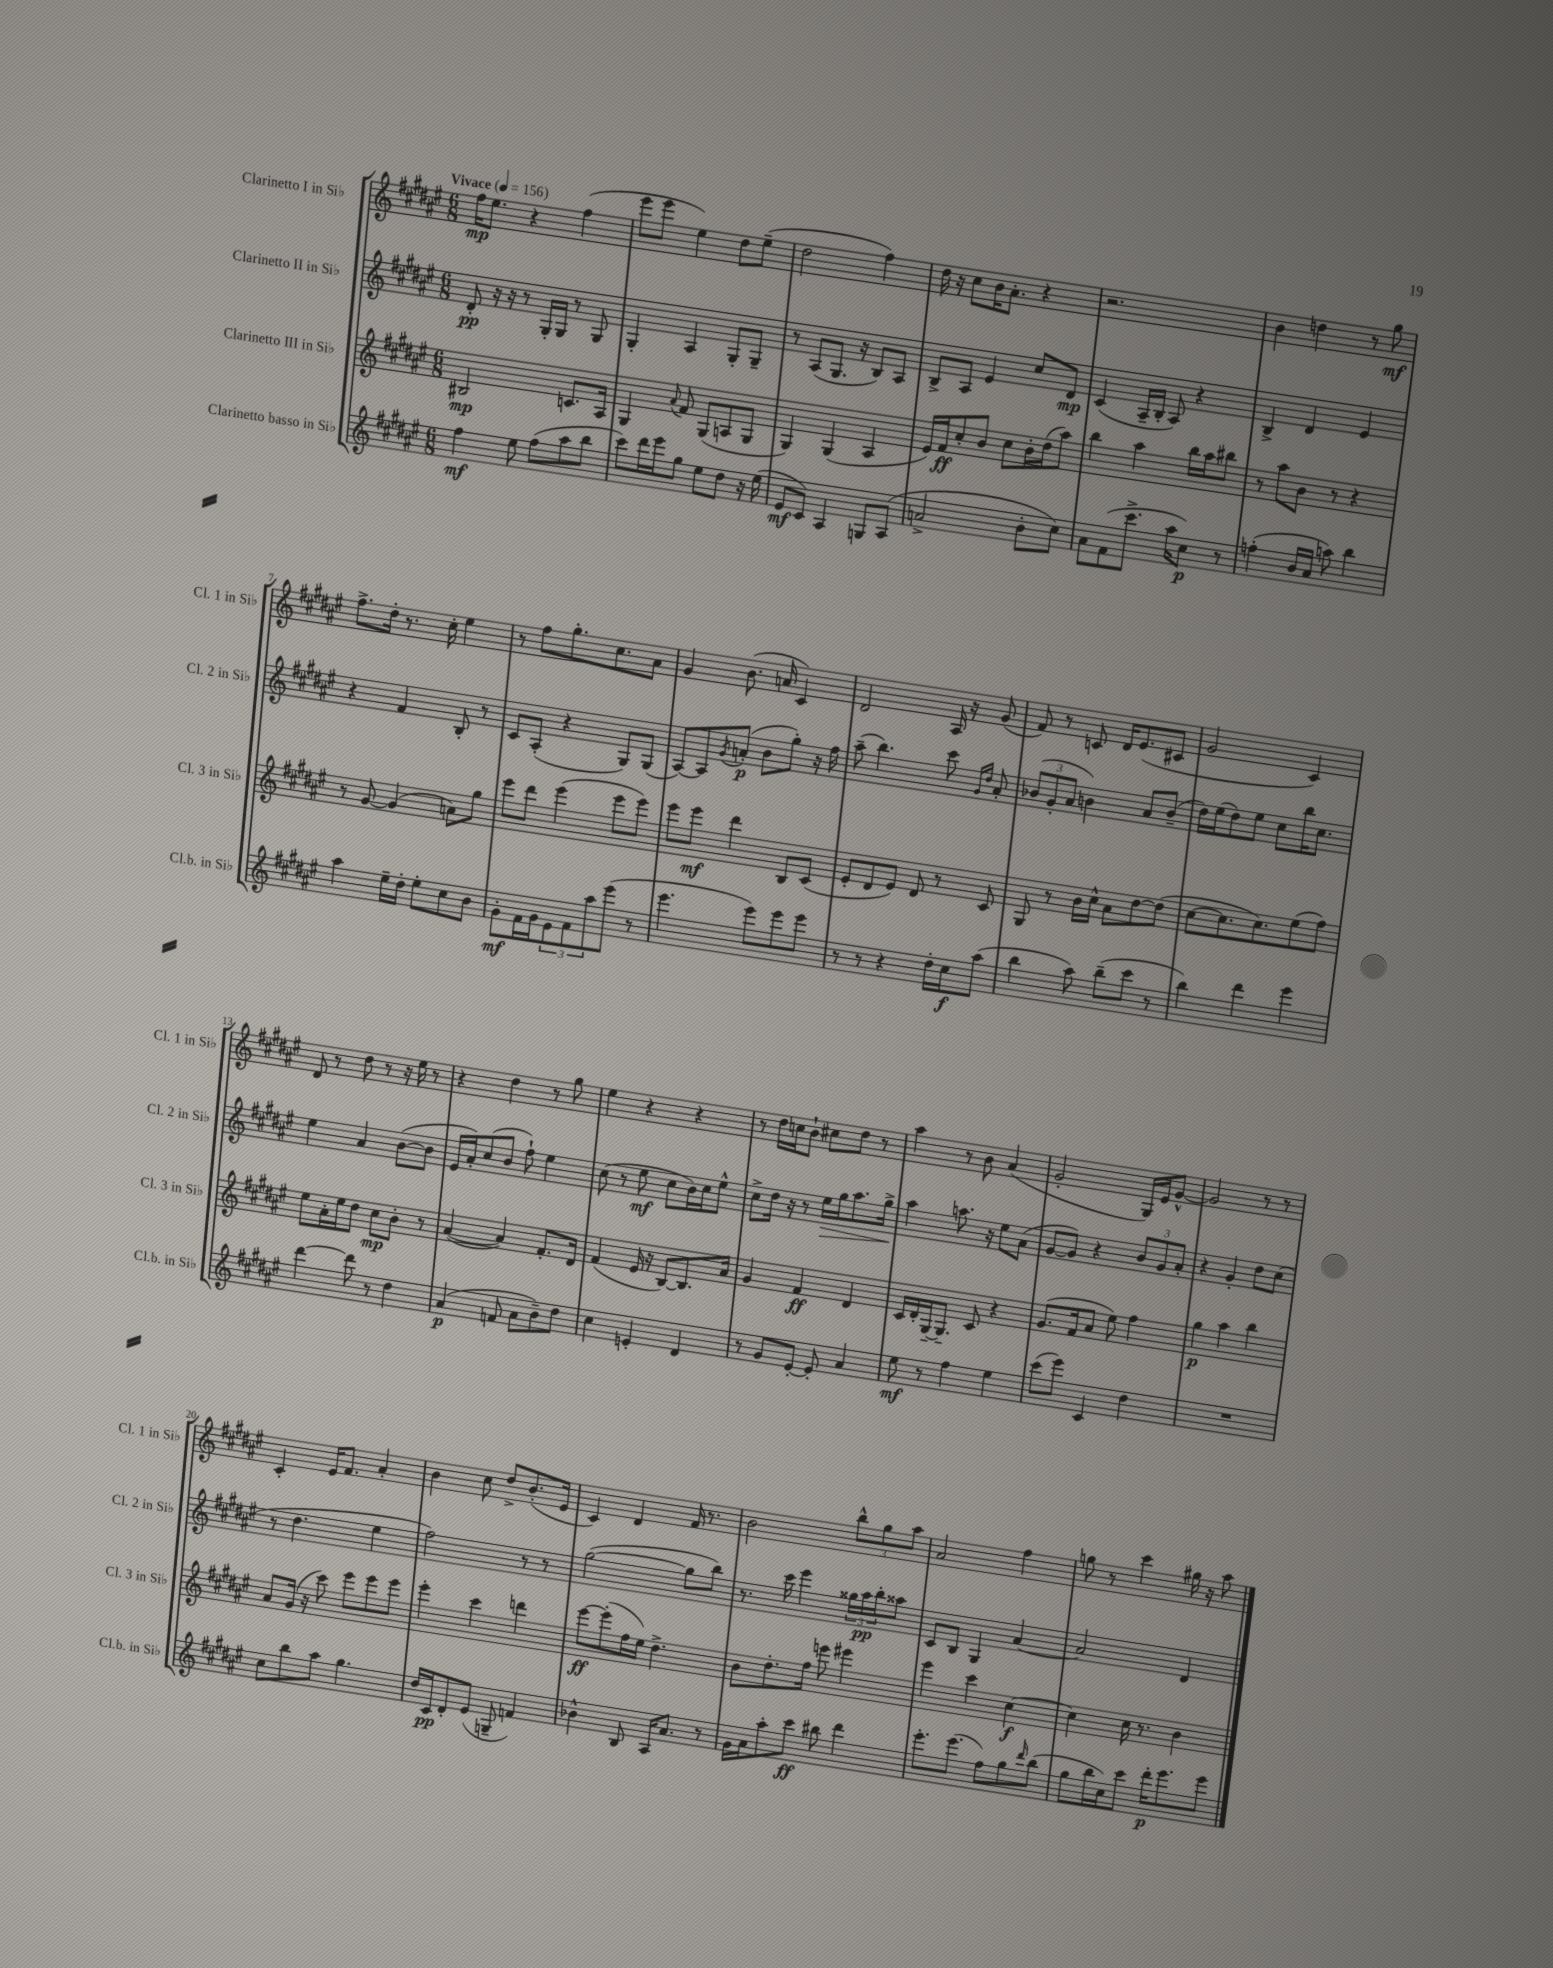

**kern	**kern	**kern	**kern
*staff4	*staff3	*staff2	*staff1
*clefG2	*clefG2	*clefG2	*clefG2
*k[f#c#g#d#a#e#]	*k[f#c#g#d#a#e#]	*k[f#c#g#d#a#e#]	*k[f#c#g#d#a#e#]
*M6/8	*M6/8	*M6/8	*M6/8
*MM156	*MM156	*MM156	*MM156
4ff#	2B#	8d#'	16ff#
.	.	.	8.ee#
.	.	16r	.
.	.	16r	.
8ee#	.	8r	4r
(8ff#	.	16G#'	.
.	.	16G#	.
8aa#	8.c	8r	(4ff#
8bb	.	8G#	.
.	16A#	.	.
=	=	=	=
8ccc#)	4G#	4G#'	8eee#
16ddd#	.	.	8eee#
16eee#	.	.	.
.	8qqa#	.	.
8gg#	8f#	4A#	4ee#)
8ee#	(8G#	.	.
8dd#	8A	8G#'	8dd#
16r	8G#	8G#~	(8ee#~
(16ee#	.	.	.
=	=	=	=
8e#	4G#)	8r	2dd#
8c#)	.	(8A#	.
4A#	(4G#	8.G#	.
.	.	16r	.
8G	4A#	8B)	4ff#)
(8A#	.	8A#	.
=	=	=	=
2a^	16e#)	8B^	16dd#
.	16f#	.	16r
.	8cc#'	8A#	8cc#
.	8b	4e#	16b
.	.	.	8.a#'
.	8cc#	.	.
8b'	16b'	8cc#	4r
.	(16dd#	.	.
8cc#)	8aa#)	8d#	.
=	=	=	=
8a#	4bb	(4c#	2.r
(8f#	.	.	.
8.ccc#^	4aa#	16A#~	.
.	.	16B'	.
.	.	8A#)	.
16aa#	.	.	.
8cc#)	16bb	4r	.
.	16aa#	.	.
8r	8bb#	.	.
=	=	=	=
(4ff'	8r	4B^	4b
.	8aa#	.	.
16b	8b	4d#	4dd
16a#	.	.	.
8aa)	8r	.	.
4bb	4r	4e#	8r
.	.	.	8gg#
=	=	=	=
4aa#	8r	4r	8.ff#^
.	[8g#	.	.
.	.	.	16dd#'
16ee#~	(4g#]	4f#	8.r
16dd#'	.	.	.
8ee#'	.	.	.
.	.	.	16cc#'
8cc#	8a)	8B'	4ee#
8b	8gg#	8r	.
=	=	=	=
8g#'	8eee#	8c#	8r
16f#	8ddd#	(8A#'	8ff#
16g#	.	.	.
12e#	(4eee#	4r	8.gg#'
12f#	.	.	.
12aa#	.	.	.
.	.	.	8.cc#
(8eee#	8eee#	8G#)	.
8r	8eee#)	(8G#	8a#
=	=	=	=
4.eee#	8eee#	[8A#)	4g#
.	8eee#	8A#]	.
.	.	8qg#	.
.	4ddd#	(8a'	(8.b
8eee#)	.	8b	.
.	.	.	16a
8eee#	8B	8gg#')	4c#)
8eee#	(8c#	16r	.
.	.	16ff#	.
=	=	=	=
8r	8e#'	(8aa#~	2d#
8r	8d#	4.bb)	.
4r	8e#)	.	.
.	8d#	.	.
16dd#'	8r	8ccc#	16A#
16cc#	.	.	16r
.	.	16qqg#	.
.	.	16qqdd#	.
(8aa#	8c#	8a#'	(8g#
=	=	=	=
4bb	8G#	(12b-	8f#)
.	.	12g#'	.
.	8r	.	8r
.	.	12a#	.
8aa#)	16b	4b)	8c
.	16cc#^^	.	.
(8bb~	8a#	.	16d#
.	.	.	(8.e#
8ccc#	[8dd#	8a#	.
8r	(8dd#]	(8b~	8c#
=	=	=	=
4bb)	[8cc#	16dd#)	2g#
.	.	(16ee#	.
.	8.cc#]	8dd#)	.
4ddd#	.	8ee#	.
.	8.cc#)	.	.
.	.	8cc#	.
4eee#	(8ee#	16bb	4c#)
.	.	8.cc#	.
.	8ff#)	.	.
=	=	=	=
[4ddd#	8ee#	4ee#	8d#
.	16a#'	.	8r
.	16ee#	.	.
8ddd#]	8dd#	4a#	8dd#
8r	8cc#	.	8r
4dd#	8b'	([8b	16r
.	.	.	16ee#
.	8r	8b]	8r
=	=	=	=
(4a#	([4a#	16e#	4r
.	.	16a#')	.
.	.	(8cc#	.
8f	4a#])	8b	4dd#
8a#	.	8ff#`)	.
8b~)	8.f#'	4ee#	8r
8dd#	.	.	8gg#
.	16d#	.	.
=	=	=	=
4cc#	(4f#	(8cc#	4ee#
.	.	8r	.
4e'	16e#	8ee#	4r
.	16r	.	.
.	[8B)	8cc#	.
4d#	8.B]	16b)	4r
.	.	16cc#	.
.	.	8ee#^^	.
.	16a#	.	.
=	=	=	=
8r	4g#	8cc#^	8r
8g#	.	16dd#	16dd#
.	.	16r	16cc
[8e#'	4f#	8r	8b`
8e#']	.	16ee#	8cc#
.	.	16gg#	.
4a#	4d#	8.aa#	8dd#
.	.	.	8r
.	.	16gg#^	.
=	=	=	=
8ee#	16c#	4aa#	4aa#
.	16d#'	.	.
8r	[16G#~	.	.
.	8.G#~]	.	.
4ff#	.	8.aa	8r
.	8c#	.	8b
.	.	16r	.
4ee#	4r	8ee#	(4a#
.	.	(8a#	.
=	=	=	=
(8ccc#	(8.g#	[8g#	2g#'
8eee#)	.	8g#])	.
.	16f#	.	.
4c#	8a#	4r	.
.	8ee#)	.	.
4dd#	4ff#	12b	16G#)
.	.	.	16e#
.	.	12g#	.
.	.	.	[8g#^^
.	.	12a#'	.
=	=	=	=
2.r	4gg#	4r	2g#]
.	4aa#	4g#'	.
.	4bb	8dd#	8r
.	.	(8cc#	8r
=	=	=	=
8cc#	8a#	8r	4c#'
8bb	(16g#	4.dd#	.
.	16r	.	.
8aa#	8ccc#)	.	16e#
.	.	.	8.f#
4.gg#	8eee#	.	.
.	8eee#	4ee#	4a#'
.	8eee#	.	.
=	=	=	=
16dd#	4eee#'	2ff#)	4b
16c#	.	.	.
8d#'	.	.	.
(8e#	4ccc#	.	8cc#
8G~	.	.	8dd#^
4f)	4ddd	8r	(8.b'
.	.	8r	.
.	.	.	16e#
=	=	=	=
4b-^^	[8eee#	([2gg#	4c#)
.	(8eee#']	.	.
8B	16ff#	.	4d#
.	16ee#)	.	.
16A#	4.dd#^	.	.
8.a#	.	.	.
.	.	8gg#]	16f#
.	.	.	8.r
8r	.	8bb)	.
=	=	=	=
16g#	8b	8.r	2b
16a#	.	.	.
8aa#'	8.dd#'	.	.
.	.	16ccc#	.
8ccc#	.	4eee#	.
.	16ff#	.	.
8bb#	8eee	.	.
4ddd#	4eee#	24gg##	12bb^^
.	.	24aa#	.
.	.	24bb'	12gg#
.	.	8aa##	.
.	.	.	12aa#
=	=	=	=
8.eee#'	4eee#	8c#	2a#
.	.	8B	.
(8.eee#	.	.	.
.	4ccc#	4G#	.
8ff#)	.	.	.
8gg#	[4cc#	[4a#	4ff#
16qqddd#	.	.	.
(8bb	.	.	.
=	=	=	=
8gg#	4cc#]	2a#]	8gg
16bb	.	.	8r
16cc#)	.	.	.
8ccc#	16cc#	.	4ccc#
.	8.r	.	.
16ddd#'	.	.	.
8.eee#	.	.	.
.	4b	4d#	16gg#
.	.	.	16r
8eee#	.	.	8aa#
==	==	==	==
*-	*-	*-	*-
